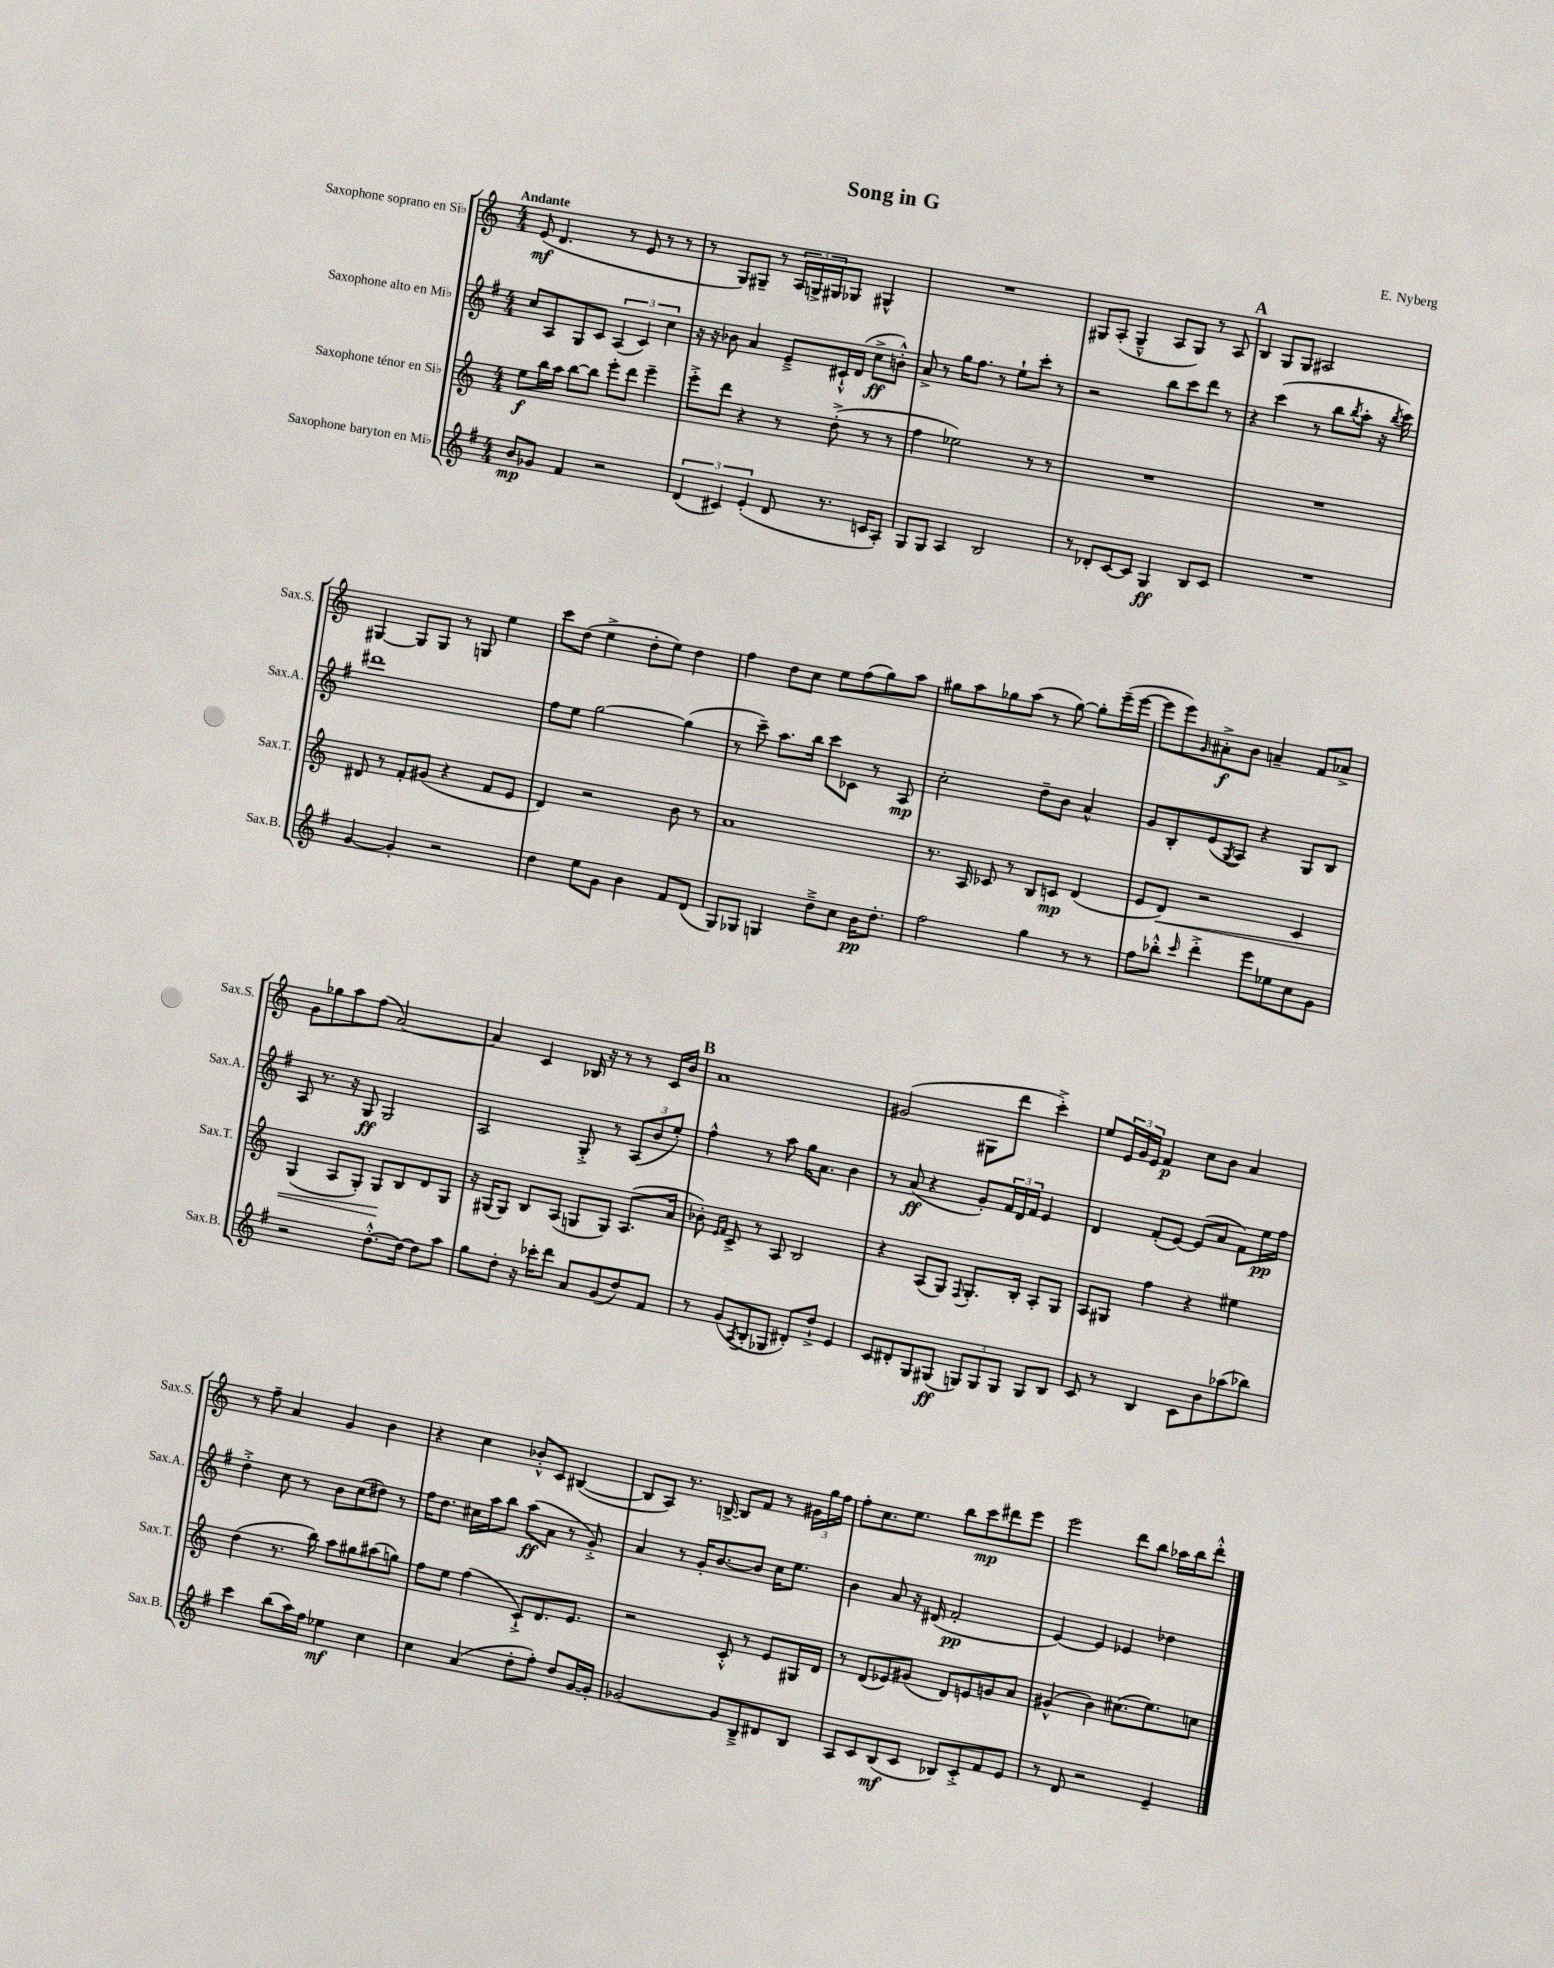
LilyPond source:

\header { title = "Song in G" composer = "E. Nyberg" }
<<
\new StaffGroup <<
\new Staff = "s0" \with { instrumentName = "Saxophone soprano en Sib" shortInstrumentName = "Sax.S." } {
    \clef treble \key c \major \numericTimeSignature \time 4/4 \tempo "Andante"
    e'8\mf( d'4. r8 e'8 r8 r8 |
    r8 g8) gis8-- r8 \tuplet 3/2 { a16 g16-> gis16 } ges8 gis4-^ |
    R1 |
    gis8 a8-.( gis4---^ a8 gis8) r8 a8 |
    \mark \markup { \bold "A" } b4 g8 g8 ais2 |
    gis4~ gis8 gis8 r8 g8 e''4 |
    c'''8 d''8( e''4-> d''8-. e''8) d''4 |
    f''4 d''8 c''8 e''8 f''8( g''8) a''8 |
    gis''8 a''8 ges''8 a''8( r8 ges''8~) ges''8-. e'''16--( e'''16~ |
    e'''8 e'''8) \grace { g'16 } ais'8-.->\f b'8 a'4-- f'8 aes'8-> |
    g'8 ges''8 a''8 f''8( a'2~) |
    a'4 c'4 bes16 r16 r8 r8 c'16 b'16 |
    \mark \markup { \bold "B" } a'1 |
    gis'2( gis8 d'''8 c'''4-.->) |
    e''8 \tuplet 3/2 { e'16 g'16 e'16 } f'4\p c''8 b'8 a'4 |
    r8 f''8-- a'4 g'4 b'4 |
    r4 c''4 bes'8-.-^ c'8 bis4~( |
    bis8 a8) r8. b16~-> b8 f'8 r8 \tuplet 3/2 { gis'16 g''16 f''16 } |
    f''8-. c''8. e''8. b''8 c'''8\mp dis'''8 e'''8 |
    e'''2 d'''8 b''8 aes''16 b''16 d'''8-.-^ \bar "|." |
}
\new Staff = "s1" \with { instrumentName = "Saxophone alto en Mib" shortInstrumentName = "Sax.A." } {
    \clef treble \key g \major \numericTimeSignature \time 4/4
    c''8 a8 g8 c'8 \tuplet 3/2 { a4( c'4) c''4 } |
    r16 r16 bes'8 a'4 e'8---> cis'16-!-^ d'16( c''8->\ff b'8-.-^) |
    a'8-> r8 g''16 fis''8. r8 e''8-! c'''8-. r8 |
    r2 b''8 c'''8 d'''8 r8 |
    \mark \markup { \bold "A" } r4 c'''4( r8 b''8 \acciaccatura { b''8 } a''8-. r16 \acciaccatura { b''8 } c'''16) |
    dis'''1 |
    fis''8 e''8 g''2~ g''4( |
    r8 c'''8--) a''8. b''16 c'''8 ces'8 r8 a8\mp |
    c''2-. d''8-- b'8 a'4-^ |
    g'8 b8-. e'8( \acciaccatura { g8 } a8) r4 g8 b8 |
    a8 r8. r16 g8\ff g2 |
    a2 g8-.-> r8 \tuplet 3/2 { a8( b'8 e''8-.) } |
    \mark \markup { \bold "B" } fis''4-^ r8 a''8 g''16 a'8. b'4 |
    r8 a'8\ff( r4 g'8-.) \tuplet 3/2 { fis'16 d'16 fis'16 } e'4 |
    d'4 fis'8-.( e'8~) e'8( a'8 fis'8) e''16\pp fis''16 |
    d''4-.-> c''8 r8 b'8 c''8( dis''8) r8 |
    fis''16 d''8. cis''16 a''16 b''8 a''8\ff( a'8 r8 g'8-.->) |
    a'4 r8 g'16-. b'8.~ b'8 c''16 e''8. |
    b'4 a'8 r16 dis'16( fis'2-.\pp |
    e'4~) e'4 ees'4 des''4 \bar "|." |
}
\new Staff = "s2" \with { instrumentName = "Saxophone ténor en Sib" shortInstrumentName = "Sax.T." } {
    \clef treble \key c \major \numericTimeSignature \time 4/4
    e''8\f b''16 a''16 b''8~ b''8 e'''8-. d'''8 e'''4-- |
    e'''8-.-> d'''8 r4 r8 d''8-.->( r8 r8 |
    f''4 ees''2) r8 r8 |
    R1 |
    \mark \markup { \bold "A" } R1 |
    dis'8 r8 f'8-. gis'8( r4 f'8 e'8 |
    d'4) r2 b'8 r8 |
    a'1 |
    r8. a16 ces'8 r8 b8 c'8\mp d'4( |
    e'8 d'8\<) r2 c'4 |
    g4( a8 g8-.) g8\! b8 d'8 g8 |
    r16 gis16( gis8) b8 a8( g8 g8) a8.( a'16 |
    \mark \markup { \bold "B" } bes'8-.) \grace { e'16 f'16 } c'8-> r8 a8 b2 |
    r4 a8( g8) \appoggiatura { f8 } g8.-. b16-. a8-. g8 |
    a8 gis8 f''4 r4 eis''4 |
    d''4( r8. b''16) a''8 gis''8 ais''8( g''8) |
    f''8 e''8 f''4( c'8-!->) d'8. e'8. |
    r2 c'8-.-^ r8 e'8 gis16 d'16 |
    r8 d'8( ees'8) gis'8( d'8) e'8 g'8 a'8 |
    gis'4-^( b'4) cis''8.( e''8.) c''8 \bar "|." |
}
\new Staff = "s3" \with { instrumentName = "Saxophone baryton en Mib" shortInstrumentName = "Sax.B." } {
    \clef treble \key g \major \numericTimeSignature \time 4/4
    b'8\mp ges'8 fis'4 r2 |
    \tuplet 3/2 { d'4( cis'4) e'4-.( } d'8 r8. c'16 a8-.) |
    g8 g8 a4 b2 |
    r8 des'8-. c'8~ c'8 g4\ff b8 c'8 |
    \mark \markup { \bold "A" } R1 |
    g'4~ g'4-. r2 |
    d''4 e''8 g'8 b'4 fis'8 d'8( |
    g8) ges8 g4 d''8---> c''8 b'16\pp d''8.-. |
    fis''2 g''4 r8 r8 |
    fis''8 bes''8-.-^ \grace { c'''16 } d'''4-.-> e'''8 ees''8 c''8 g'8 |
    r2 d''8.~-.-^ d''16~ d''8 a''8 |
    g''8 d''8-. r16 ces'''16-. d'''8 a'8 g'8( d''8) fis'8 |
    \mark \markup { \bold "B" } r8 g'8( \acciaccatura { a8 } b8-. ges8 dis'8-.) d''8-!-> e'4 |
    c'8 dis'8-. g8 gis8\ff( \tuplet 3/2 { g8) g8 g8 } g8 b8 |
    c'8 r8 b4 c'8 b'8 aes''8( bes''8) |
    c'''4 b''8( a''16) fis''16 ees''4\mf c''4 |
    c''4 a'4( d''8-. fis''8-.) d''8 g'16~ g'16-. |
    ges'2~ ges'8 b8---> dis'8 b8 |
    a8 c'8 b8\mf( c'8 bes8) c'8-.-> fis'8 e'8 |
    r8 d'8 r2 e'4-- \bar "|." |
}
>>
>>
\layout { \context { \Score \remove "Bar_number_engraver" } }
